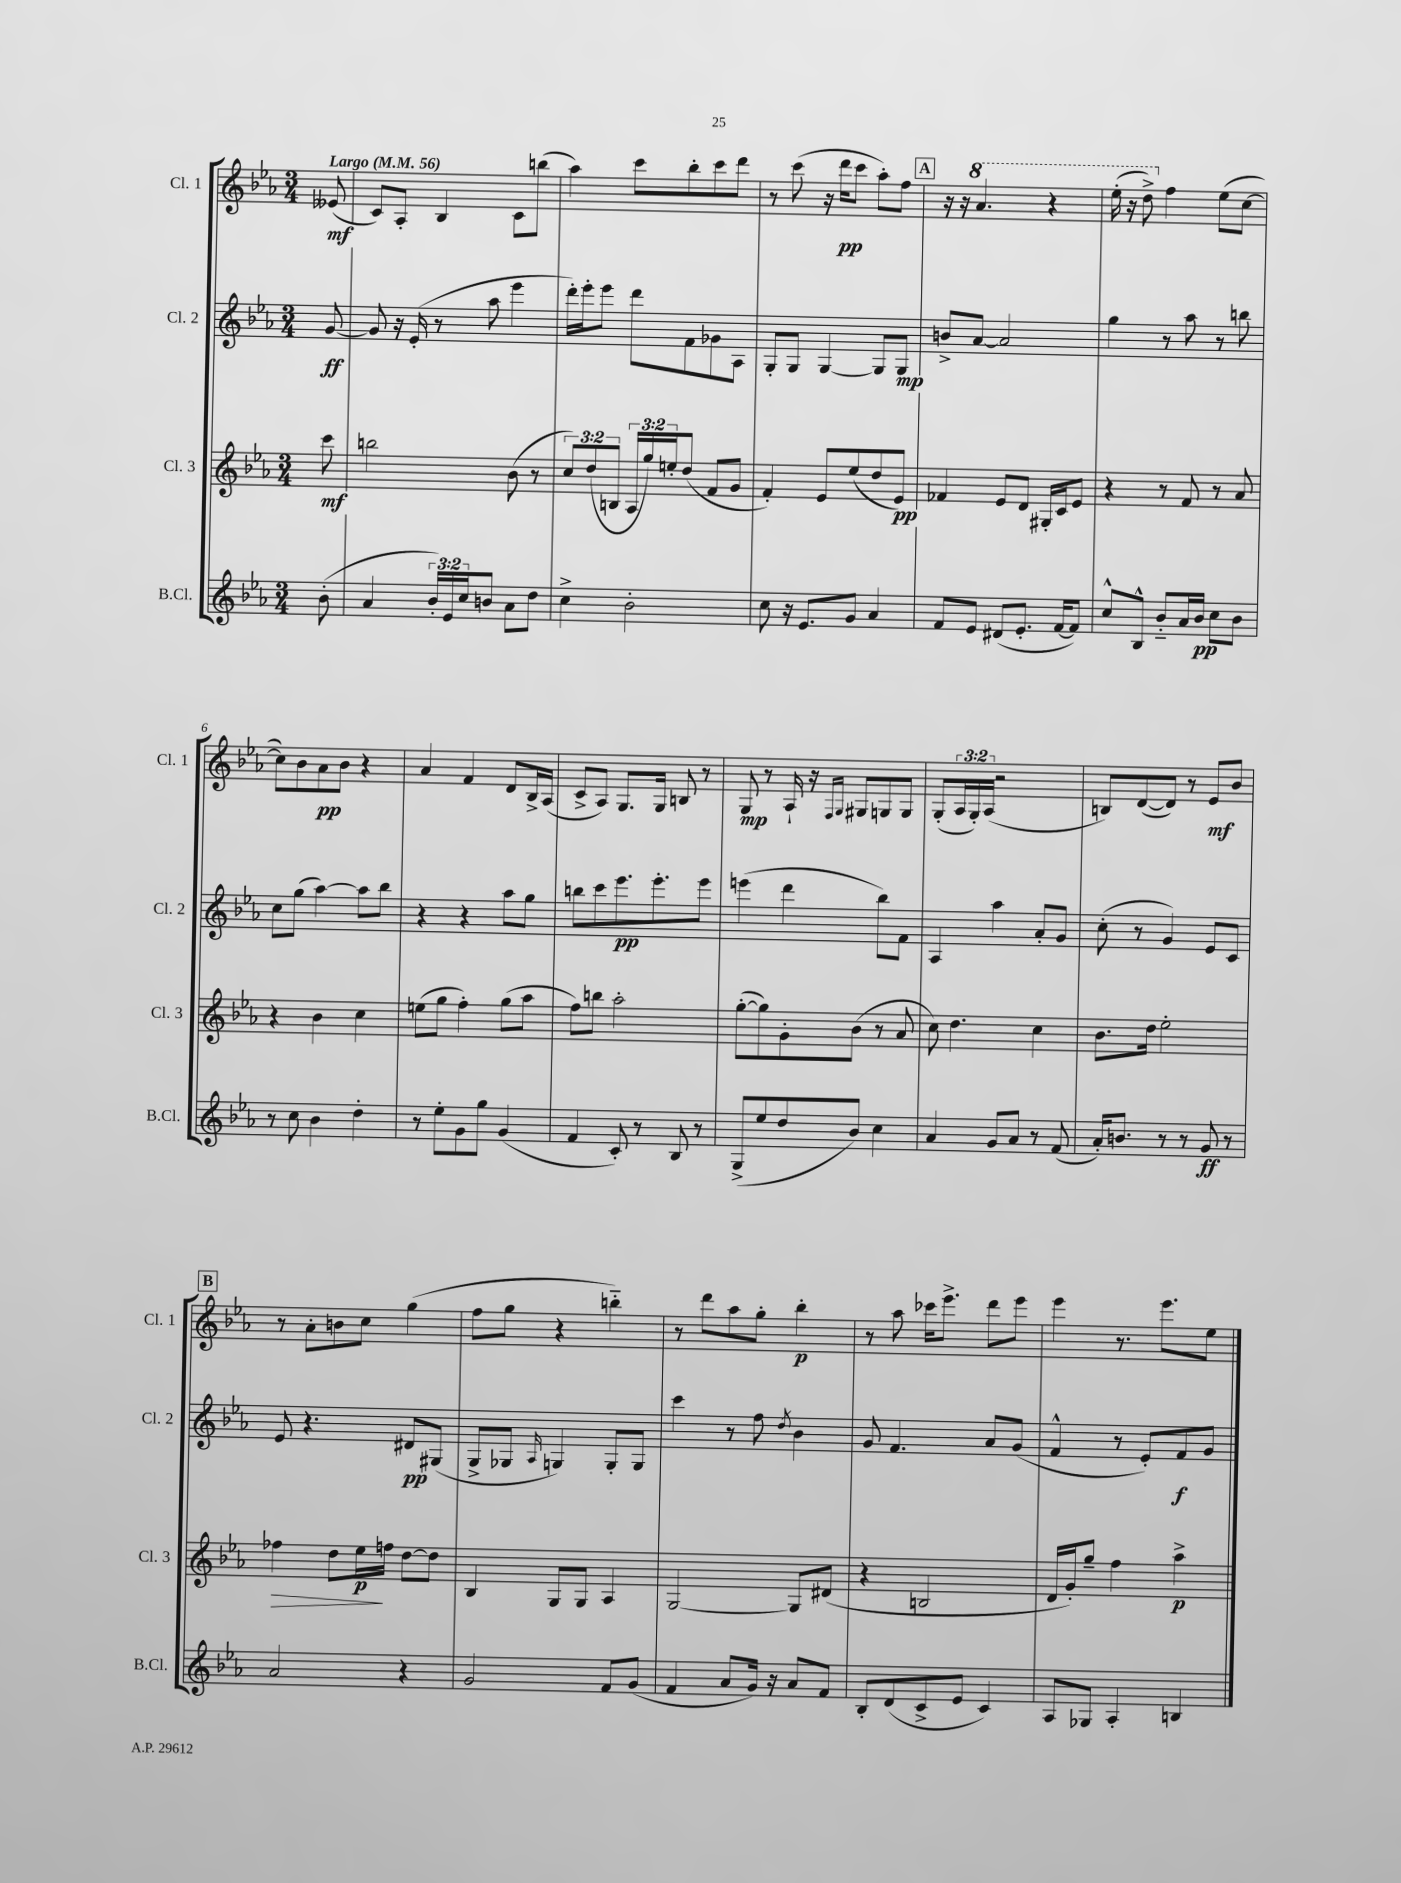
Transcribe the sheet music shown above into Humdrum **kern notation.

**kern	**kern	**kern	**kern
*staff4	*staff3	*staff2	*staff1
*clefG2	*clefG2	*clefG2	*clefG2
*k[b-e-a-]	*k[b-e-a-]	*k[b-e-a-]	*k[b-e-a-]
*M3/4	*M3/4	*M3/4	*M3/4
*MM56	*MM56	*MM56	*MM56
(8b-'\	8ccc\	[8g/	(8e--/
=	=	=	=
4a-/	2bb\	8g/]	8c/L)
.	.	16r	8A-'/J
.	.	(16e-'/	.
24b-'/LL)	.	8r	4B-/
24e-/	.	.	.
24cc/J	.	.	.
8b/J	.	8aa-\	.
8a-\L	(8b-\	4eee-\	8c\L
8dd\J	8r	.	(8bb\J
=	=	=	=
4cc^\	12cc/L)	16ddd'\LL)	4aa-\)
.	.	16eee-'\J	.
.	(12dd/	.	.
.	.	8eee-\J	.
.	12B/J	.	.
2b-'\	24A-/LL	8ddd\L	8ccc\L
.	24gg/)	.	.
.	24ee'/J	.	.
.	(8dd/J	8f\	8bb-'\
.	8f/L	8g-\	8ccc\
.	8g/J	8A-\J	8ddd\J
=	=	=	=
8cc\	4f'/)	8G'/L	8r
16r	.	8G/J	(8ccc\
8.e-/L	.	.	.
.	8e-/L	[4G/	16r
.	.	.	16ddd\LK
8g/J	(8ee-/	.	8ccc\J
4a-/	8dd/	8G/]L	8aa-'\L)
.	8e-/J)	8G/J	8ff\J
=	=	=	=
8f/L	4f-/	8b^/L	16r
.	.	.	16r
8e-/J	.	[8a-/J	4.aa-/
(8d#/L	8e-/L	2a-/]	.
8.e-'/J	8d/J	.	.
.	16G#'/LL	.	4r
[16f/LK	16c/J	.	.
8f/]J)	8e-/J	.	.
=	=	=	=
8cc^^/L	4r	4gg\	(16eee-'\
.	.	.	16r
8B-^^/J	.	.	8ddd^\)
8b-'~/L	8r	8r	4ff\
16a-/L	8f/	8aa-\	.
16b-/JJ	.	.	.
8cc\L	8r	8r	(8ee-\L
8b-\J	8a-/	8bb\	[8cc\J
=	=	=	=
8r	4r	8cc\L	8cc\]L)
8cc\	.	(8gg\J	8b-\
4b-\	4b-\	[4aa-\)	8a-\
.	.	.	8b-\J
4dd'\	4cc\	8aa-\]L	4r
.	.	8bb-\J	.
=	=	=	=
8r	(8ee\L	4r	4a-/
8ee-'\L	8gg\J	.	.
8g\	4ff'\)	4r	4f/
8gg\J	.	.	.
(4g/	(8gg\L	8aa-\L	8d/L
.	8aa-\J	8gg\J	16B-^/L
.	.	.	(16A-/JJ
=	=	=	=
4f/	8ff\L)	8bb\L	8c^/L
.	8bb\J	8ccc\	8A-/J)
8c'/)	2aa-'\	8.eee-\	8.G/L
8r	.	.	.
.	.	8.eee-'\	16G/Jk
8B-/	.	.	8B/
8r	.	8eee-\J	8r
=	=	=	=
(8G^/L	([8gg'\L	(4eee\	8G/
8ee-/	8gg\])	.	8r
8dd/	8g'\	4ddd\	16A-`/
.	.	.	16r
.	.	.	16qqF/LL
.	.	.	16qqG/JJ
8b-/J)	(8b-\J	.	8G#/L
4cc\	8r	8bb-\L)	8G/
.	8a-/	8f\J	8G/J
=	=	=	=
4a-/	8cc\)	4A-/	(8G'/L
.	4.dd\	.	24A-/L
.	.	.	24G'/)
.	.	.	(24A-/JJ
8g/L	.	4aa-\	2r
8a-/J	.	.	.
8r	4cc\	8a-'/L	.
(8f/	.	8g/J	.
=	=	=	=
16a-'/LK)	8.b-\L	(8cc'\	8B/L)
8.b/J	.	.	.
.	.	8r	([8d/
.	16dd\Jk	.	.
8r	2ee-'\	4g/)	8d/]J)
8r	.	.	8r
8g/	.	8e-/L	8e-/L
8r	.	8c/J	8b-/J
=	=	=	=
2a-/	4ff-\	8e-/	8r
.	.	4.r	8a-'\L
.	8dd\L	.	8b\
.	16ee-\L	.	8cc\J
.	16ff\JJ	.	.
4r	[8dd\L	8d#/L	(4gg\
.	8dd\]J	(8G#/J	.
=	=	=	=
2g/	4B-/	8G^/L	8ff\L
.	.	8G-/J	8gg\J
.	.	16qqA-/	.
.	8G/L	4G/)	4r
.	8G/J	.	.
8f/L	4A-/	8G'/L	4bb'~\)
(8g/J	.	8G/J	.
=	=	=	=
4f/	[2G/	4ccc\	8r
.	.	.	8ddd\L
8a-/L	.	8r	8aa-\
16g/Jk)	.	8ff\	8gg'\J
16r	.	.	.
.	.	8qdd/	.
8a-/L	8G/]L	4b-\	4bb-'\
8f/J	(8d#/J	.	.
=	=	=	=
8B-'/L	4r	8g/	8r
(8d/	.	4.f/	8aa-\
8c^/	2B/	.	16ccc-\LK
.	.	.	8.eee-^\J
8e-/J	.	.	.
4c/)	.	8a-/L	8ddd\L
.	.	(8g/J	8eee-\J
=	=	=	=
8A-/L	16d/LL	4f^^/	4eee-\
.	16g'/J)	.	.
8G-/J	8gg~/J	.	.
4A-'/	4ff\	8r	8.r
.	.	8e-'/L)	.
.	.	.	8.eee-\L
4B/	4aa-^\	8f/	.
.	.	8g/J	8ee-\J
==	==	==	==
*-	*-	*-	*-
